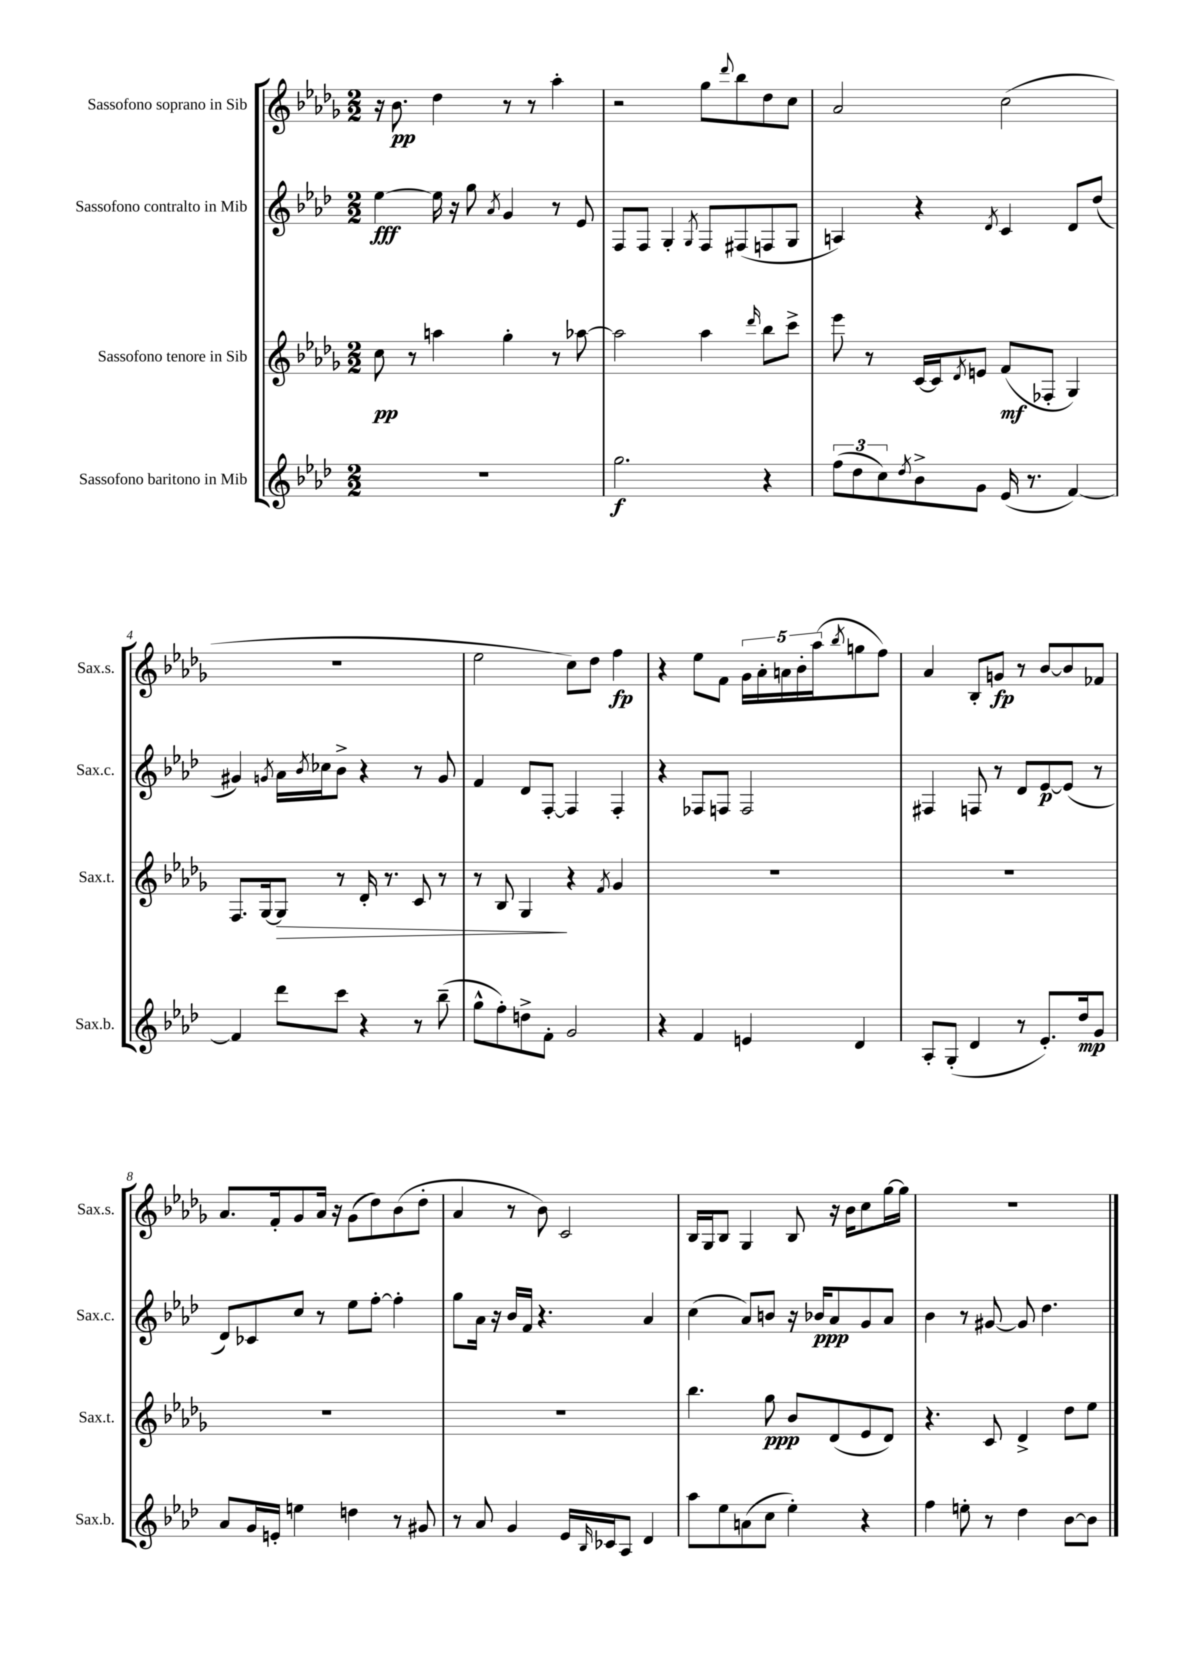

**kern	**dynam	**kern	**dynam	**kern	**dynam	**kern	**dynam
*part4	*part4	*part3	*part3	*part2	*part2	*part1	*part1
*staff4	*staff4	*staff3	*staff3	*staff2	*staff2	*staff1	*staff1
*I"Sassofono baritono in Mib	*	*I"Sassofono tenore in Sib	*	*I"Sassofono contralto in Mib	*	*I"Sassofono soprano in Sib	*
*I'Sax.b.	*	*I'Sax.t.	*	*I'Sax.c.	*	*I'Sax.s.	*
*clefG2	*	*clefG2	*	*clefG2	*	*clefG2	*
*k[b-e-a-d-]	*	*k[b-e-a-d-g-]	*	*k[b-e-a-d-]	*	*k[b-e-a-d-g-]	*
*M2/2	*	*M2/2	*	*M2/2	*	*M2/2	*
=1	=1	=1	=1	=1	=1	=1	=1
1r	.	8cc\	pp	[4ee-\	fff	16r	.
.	.	.	.	.	.	8.b-\	pp
.	.	8r	.	.	.	.	.
.	.	4aan\	.	16ee-\]	.	4dd-\	.
.	.	.	.	16r	.	.	.
.	.	.	.	8gg\	.	.	.
.	.	.	.	8qa-/	.	.	.
.	.	4gg-'\	.	4g/	.	8r	.
.	.	.	.	.	.	8r	.
.	.	8r	.	8r	.	4aa-'\	.
.	.	[8aa-X\	.	8e-/	.	.	.
=2	=2	=2	=2	=2	=2	=2	=2
2.gg\	f	2aa-\]	.	8F/L	.	2r	.
.	.	.	.	8F/J	.	.	.
.	.	.	.	4G'/	.	.	.
.	.	.	.	8qG/	.	.	.
.	.	4aa-\	.	8F/L	.	8gg-\L	.
.	.	.	.	.	.	8qqddd-/	.
.	.	.	.	(8F#X/	.	8bb-\	.
.	.	16qqddd-/	.	.	.	.	.
4r	.	8bb-\L	.	8Fn/	.	8dd-\	.
.	.	8ccc^\J	.	8G/J	.	8cc\J	.
=3	=3	=3	=3	=3	=3	=3	=3
(12ff\L	.	8eee-\	.	4An/)	.	2a-/	.
12dd-\	.	.	.	.	.	.	.
.	.	8r	.	.	.	.	.
12cc\)	.	.	.	.	.	.	.
8qdd-/	.	.	.	.	.	.	.
8b-^\	.	[16c/LL	.	4r	.	.	.
.	.	16c/J]	.	.	.	.	.
.	.	8qd-/	.	.	.	.	.
8g\J	.	8en/J	.	.	.	.	.
.	.	.	.	8qd-/	.	.	.
(16e-/	.	(8f/L	mf	4c/	.	(2cc\	.
8.r	.	.	.	.	.	.	.
.	.	8F-X'/J	.	.	.	.	.
[4f/)	.	4G-/)	.	8d-/L	.	.	.
.	.	.	.	(8dd-/J	.	.	.
!!LO:LB:g=z
=4	=4	=4	=4	=4	=4	=4	=4
4f/]	.	8.F/L	.	4g#X/)	.	1r	.
.	.	[16G-/k	.	.	.	.	.
.	.	.	.	8qgn/	.	.	.
!	!	!	!LO:HP:b	!	!	!	!
8ddd-\L	.	8G-/J]	>	16a-\LL	.	.	.
.	.	.	.	8qb-/	.	.	.
.	.	.	.	16cc-X\J	.	.	.
8ccc\J	.	8r	.	8b-^\J	.	.	.
4r	.	16d-'/	.	4r	.	.	.
.	.	8.r	.	.	.	.	.
8r	.	8c/	.	8r	.	.	.
(8bb-~\	.	8r	.	8g/	.	.	.
=5	=5	=5	=5	=5	=5	=5	=5
8gg^^\L	.	8r	.	4f/	.	2ee-\	.
8ff'\)	.	8B-/	.	.	.	.	.
8ddn^\	.	4G-/	.	8d-/L	.	.	.
8f'\J	.	.	.	[8F'/J	.	.	.
2g/	.	4r	]	4F/]	.	8cc\L)	.
.	.	.	.	.	.	8dd-\J	.
.	.	8qf/	.	.	.	.	.
.	.	4g-/	.	4F'/	.	4ff\	fp
=6	=6	=6	=6	=6	=6	=6	=6
4r	.	1r	.	4r	.	4r	.
4f/	.	.	.	8F-X/L	.	8ee-\L	.
.	.	.	.	8Fn/J	.	8f\J	.
4en/	.	.	.	2F/	.	20g-\LL	.
.	.	.	.	.	.	20a-'\	.
.	.	.	.	.	.	20an\	.
.	.	.	.	.	.	20b-'\	.
.	.	.	.	.	.	(20aa-\J	.
.	.	.	.	.	.	8qbb-/	.
4d-/	.	.	.	.	.	8ggn\	.
.	.	.	.	.	.	8ff\J)	.
=7	=7	=7	=7	=7	=7	=7	=7
8A-'/L	.	1r	.	4F#X/	.	4a-/	.
(8G'/J	.	.	.	.	.	.	.
4d-/	.	.	.	8Fn/	.	8B-'/L	.
.	.	.	.	8r	.	8gn/J	fp
8r	.	.	.	8d-/L	.	8r	.
8.e-'/L)	.	.	.	[8e-/	p	[8b-/L	.
.	.	.	.	(8e-/J]	.	8b-/]	.
16dd-/k	mp	.	.	.	.	.	.
8g/J	.	.	.	8r	.	8f-X/J	.
!!LO:LB:g=z
=8	=8	=8	=8	=8	=8	=8	=8
8a-/L	.	1r	.	8d-/L)	.	8.a-/L	.
16g/L	.	.	.	8c-X/	.	.	.
16en'/JJ	.	.	.	.	.	16f'/k	.
4een\	.	.	.	8cc/J	.	8g-/	.
.	.	.	.	8r	.	16a-/Jk	.
.	.	.	.	.	.	16r	.
4ddn\	.	.	.	8ee-\L	.	(8g-\L	.
.	.	.	.	[8ff'\J	.	8dd-\)	.
8r	.	.	.	4ff'\]	.	(8b-\	.
8g#X/	.	.	.	.	.	8dd-'\J	.
=9	=9	=9	=9	=9	=9	=9	=9
8r	.	1r	.	8gg\L	.	4a-/	.
8a-/	.	.	.	16a-\Jk	.	.	.
.	.	.	.	16r	.	.	.
4g/	.	.	.	16b-/LL	.	8r	.
.	.	.	.	16f/JJ	.	.	.
.	.	.	.	4.r	.	8b-\)	.
16e-/LL	.	.	.	.	.	2c/	.
16qqB-/	.	.	.	.	.	.	.
16c-X/J	.	.	.	.	.	.	.
8A-/J	.	.	.	.	.	.	.
4d-/	.	.	.	4a-/	.	.	.
=10	=10	=10	=10	=10	=10	=10	=10
8aa-\L	.	4.bb-\	.	(4cc\	.	16B-/LL	.
.	.	.	.	.	.	16G-/J	.
8ee-\	.	.	.	.	.	8B-/J	.
(8an\	.	.	.	8a-/L)	.	4G-/	.
8cc\J	.	8gg-\	ppp	8bn/J	.	.	.
4ee-'\)	.	8b-/L	.	16r	.	8B-/	.
.	.	.	.	16b-X/KL	ppp	.	.
.	.	(8d-/	.	8a-/	.	16r	.
.	.	.	.	.	.	16b-\KL	.
4r	.	8e-/	.	8g/	.	8cc\	.
.	.	8d-/J)	.	8a-/J	.	[16gg-\L	.
.	.	.	.	.	.	16gg-\JJ]	.
=11	=11	=11	=11	=11	=11	=11	=11
4ff\	.	4.r	.	4b-\	.	1r	.
8een'\	.	.	.	8r	.	.	.
8r	.	8c/	.	[8g#X/	.	.	.
4dd-\	.	4d-^/	.	8g#/]	.	.	.
.	.	.	.	4.dd-\	.	.	.
[8b-\L	.	8dd-\L	.	.	.	.	.
8b-\J]	.	8ee-\J	.	.	.	.	.
==	==	==	==	==	==	==	==
*-	*-	*-	*-	*-	*-	*-	*-
